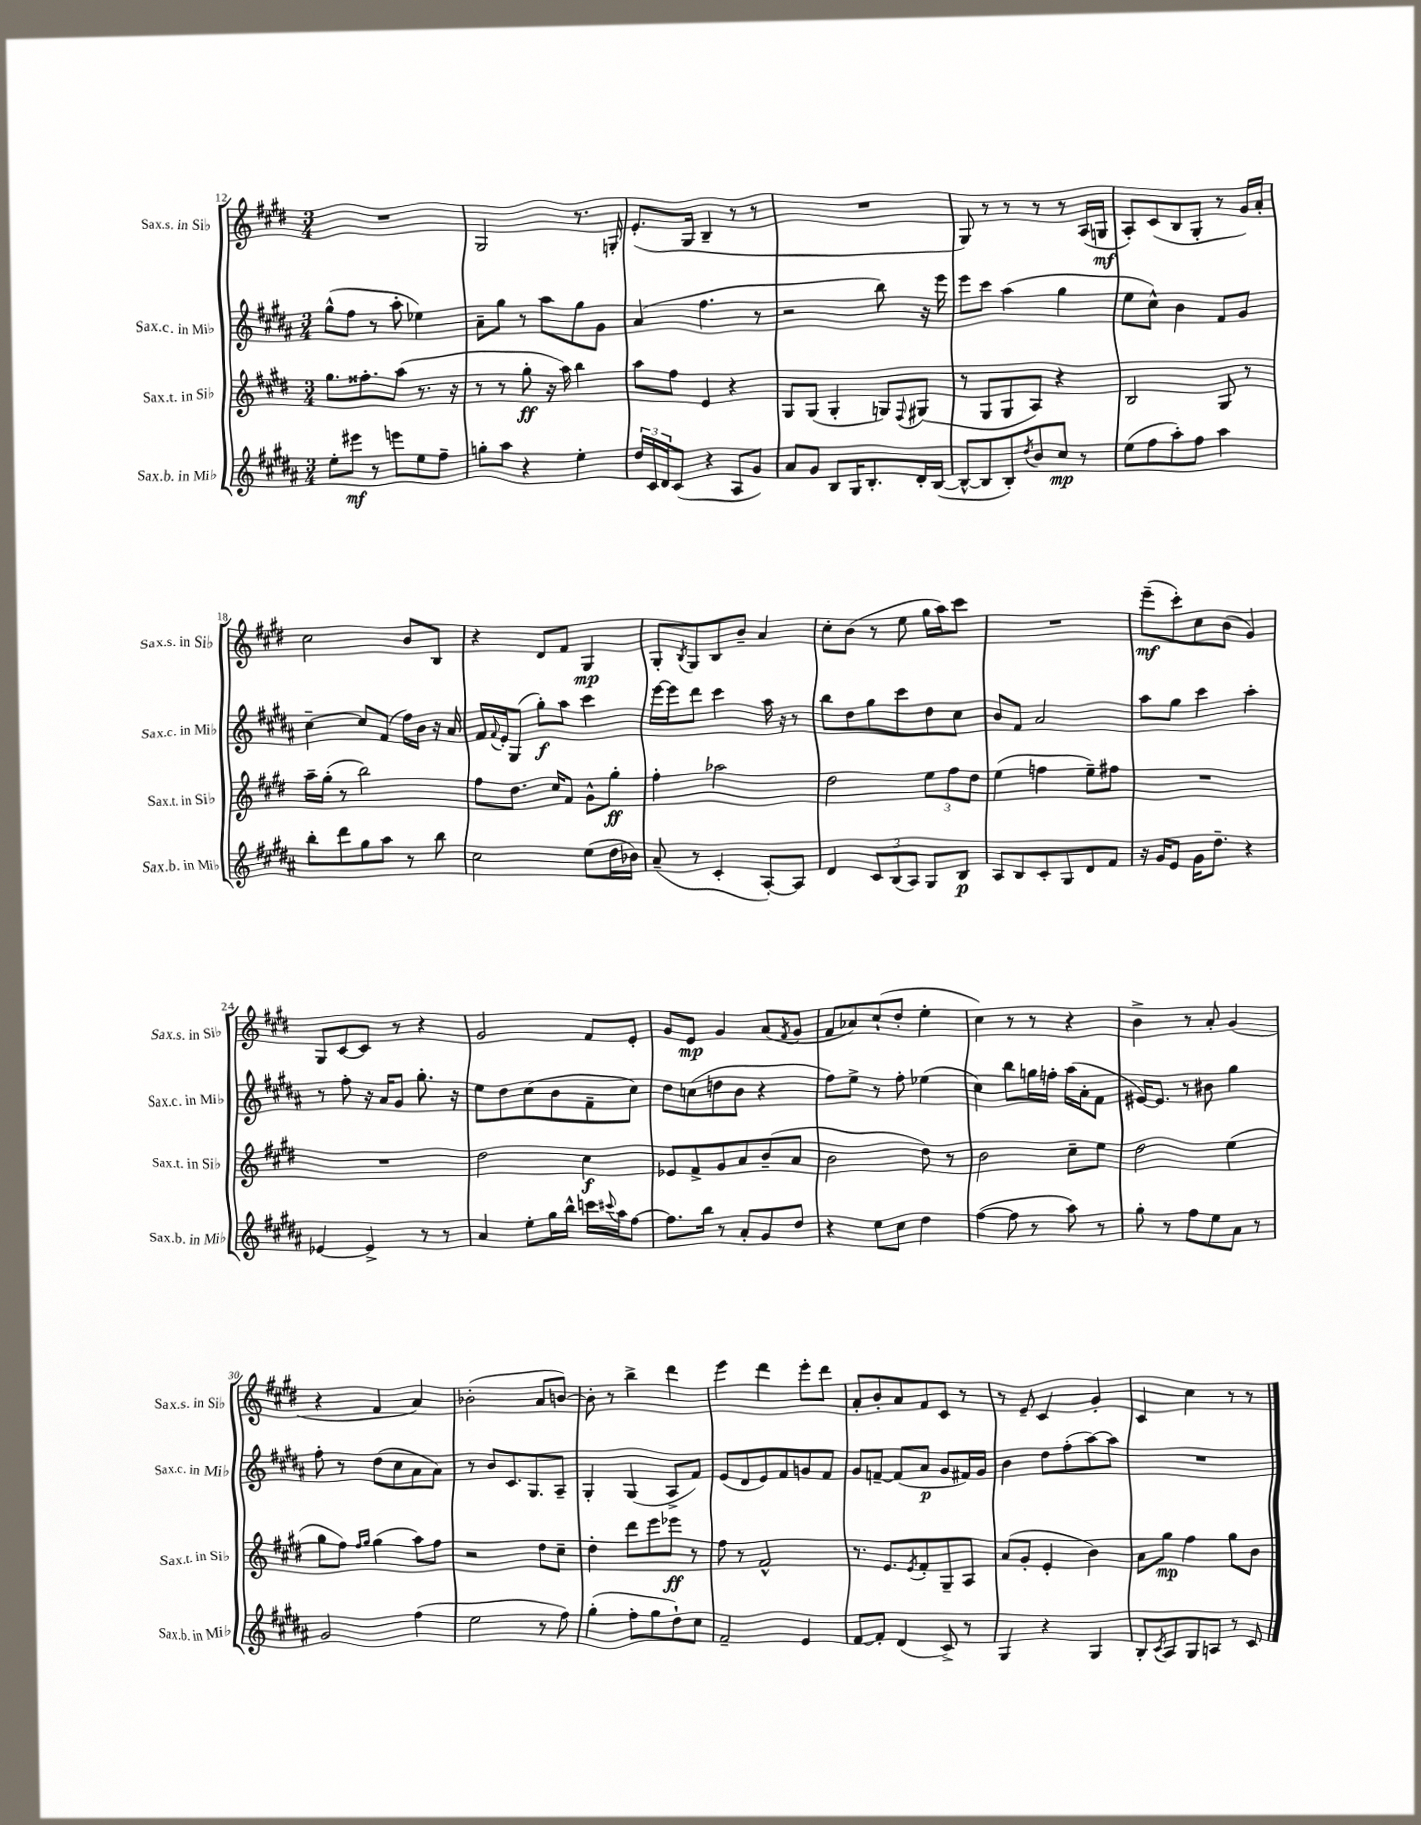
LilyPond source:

<<
\new StaffGroup <<
\new Staff = "s0" \with { instrumentName = "Sax.s. in Sib" shortInstrumentName = "Sax.s. in Sib" } {
    \clef treble \key e \major \numericTimeSignature \time 3/4
    R2. |
    gis2 r8. g16-. |
    e'8.-.( gis16 b4-- r8 r8 |
    R2. |
    gis8) r8 r8 r8 r8 a16( g16\mf |
    a8-.) cis'8( b8 gis8-. r8 gis'16) a'16-. |
    cis''2 b'8 b8 |
    r4 dis'8 fis'8 gis4\mp |
    gis8-. \acciaccatura { b8 } gis8 b8 b'8-- a'4 |
    cis''8-. b'8( r8 e''8 gis''16 a''16) cis'''8 |
    R2. |
    e'''8--\mf( cis'''8-.) cis''8 b'8( gis'4) |
    gis8 cis'8~ cis'8 r8 r4 |
    gis'2 fis'8 e'8-. |
    gis'8 e'8\mp gis'4 a'8( \acciaccatura { fis'8 } gis'8 |
    fis'8 aes'8) cis''8-!( dis''8-. e''4-. |
    cis''4) r8 r8 r4 |
    b'4-> r8 a'8-. gis'4( |
    r4 fis'4 a'4) |
    bes'2-.( a'8 b'8~) |
    b'8-. r8 b''4-> dis'''4 |
    e'''4 dis'''4 e'''8-. dis'''8 |
    a'8-. b'8-. a'8 fis'8 cis'8 r8 |
    r8 e'8-- cis'4 gis'4-. |
    cis'4 cis''4 r8 r8 \bar "|." |
}
\new Staff = "s1" \with { instrumentName = "Sax.c. in Mib" shortInstrumentName = "Sax.c. in Mib" } {
    \clef treble \key b \major \numericTimeSignature \time 3/4
    gis''8-^( fis''8 r8 ais''8-. ees''4) |
    ais'8-- gis''8 r8 ais''8 gis''8 gis'8 |
    ais'4( fis''4. r8 |
    r2 b''8) r16 e'''16 |
    e'''8 cis'''8 ais''4( gis''4 |
    e''8 cis''8-^) b'4 fis'8 gis'8 |
    cis''4~-- cis''8 fis'8( fis''16) b'16 r16 ais'16 |
    fis'16 \appoggiatura { fis'8 } e'16-. gis8( gis''8-.\f) ais''8 cis'''4 |
    e'''16~ e'''16 dis'''8 cis'''4 ais''16 r16 r8 |
    b''8 dis''8 gis''8 cis'''8 dis''8 cis''8 |
    b'8 fis'8 ais'2 |
    ais''8 gis''8 cis'''4 ais''4-. |
    r8 fis''8-. r16 ais'16 gis'8 gis''8.-. r16 |
    e''8 dis''8 cis''8( b'8 fis'8-- cis''8) |
    dis''8 c''8( d''8 b'8 r4 |
    fis''8) e''8-> r8 fis''8-. ees''4( |
    cis''4) b''8 g''16 f''16-. ais''16( ais'16-. fis'8 |
    eis'16~) eis'8. r8 bis'8 gis''4 |
    fis''8-. r8 dis''8( cis''8 ais'8 ais'8) |
    r8 b'8 cis'8. gis8. ais8-- |
    gis4-. gis4( ais8-> fis'8) |
    e'8( dis'8 e'8) fis'8 g'8 fis'8 |
    gis'8 f'8~-- f'8( ais'8\p gis'8 fis'16) gis'16 |
    b'4 dis''8 fis''8-.( ais''8~) ais''8 |
    R2. \bar "|." |
}
\new Staff = "s2" \with { instrumentName = "Sax.t. in Sib" shortInstrumentName = "Sax.t. in Sib" } {
    \clef treble \key e \major \numericTimeSignature \time 3/4
    gis''8. fisis''8.-. a''8( r8. r16 |
    r8 r8 gis''8-.\ff r16 a''16) b''4 |
    a''8 fis''8 e'4 r4 |
    gis8 gis8( gis4-. g8) \appoggiatura { fis8 } gis8( |
    r8 gis8 gis8 a8) r4 |
    b2 gis8 r8 |
    a''16-- gis''16-.( r8 b''2) |
    fis''8 dis''8. cis''16 fis'8 gis'8-^ gis''8-.\ff |
    fis''4-. aes''2 |
    dis''2 \tuplet 3/2 { e''8 fis''8 dis''8 } |
    e''4( f''4 e''8--) fis''8 |
    R2. |
    R2. |
    dis''2 cis''4\f |
    ees'8 fis'8-> gis'8 a'8 b'8--( a'8 |
    b'2 dis''8) r8 |
    b'2 cis''8-- e''8 |
    dis''2 e''4( |
    gis''8 fis''8) \grace { fis''16 gis''16 } gis''4( a''8) fis''8 |
    r2 dis''8 cis''8-- |
    dis''4-. dis'''8 e'''8 ees'''8\ff r8 |
    fis''8 r8 fis'2-^ |
    r8. e'8. \acciaccatura { e'8 } fis'8-. gis8-- a8 |
    a'8( gis'8-. e'4-. b'4) |
    a'8 gis''8\mp fis''4 gis''8 b'8 \bar "|." |
}
\new Staff = "s3" \with { instrumentName = "Sax.b. in Mib" shortInstrumentName = "Sax.b. in Mib" } {
    \clef treble \key b \major \numericTimeSignature \time 3/4
    e''8-. eis'''8\mf r8 e'''8 e''8 fis''8-- |
    g''8-. ais''8 r4 e''4-. |
    \tuplet 3/2 { dis''16 cis'16 dis'16 } cis'8( r4 ais8 gis'8) |
    ais'8 gis'8 b8 gis16 b8.-. dis'16-. b16~( |
    b8~-^ b8 b8-.) \acciaccatura { dis''8 } b'8 cis''8\mp r8 |
    e''8( fis''8 ais''8-.) fis''8 ais''4 |
    b''8-. dis'''8 gis''8 ais''8 r8 b''8 |
    cis''2 e''8( dis''16 bes'16) |
    ais'8--( r8 cis'4-. ais8~-.) ais8 |
    dis'4 \tuplet 3/2 { cis'8 b8( ais8) } gis8 b8\p |
    ais8 b8 cis'8-. gis8 dis'8 fis'8 |
    r16 gis'16 e'8 gis'16 dis''8.-- r4 |
    ees'4~ ees'4-> r8 r8 |
    ais'4 e''8-. gis''16 b''16-^ c'''16 \appoggiatura { cis'''8 } ais''16 fis''8~ |
    fis''8. b''16 r8 ais'8-. gis'8 dis''8 |
    r4 e''8 cis''8 dis''4 |
    fis''4~( fis''8 r8 ais''8) r8 |
    gis''8-. r8 fis''8 e''8 ais'8 r8 |
    gis'2 fis''4( |
    e''2 r8 fis''8) |
    gis''4-.( fis''8-. gis''8 dis''8-!) cis''8 |
    fis'2-- e'4 |
    fis'8~ fis'8-. dis'4( cis'8->) r8 |
    gis4 r4 gis4 |
    b8-. \acciaccatura { cis'8 } ais8 gis8 a8 r8 cis'8 \bar "|." |
}
>>
>>
\layout { \context { \Score currentBarNumber = #12 } }
